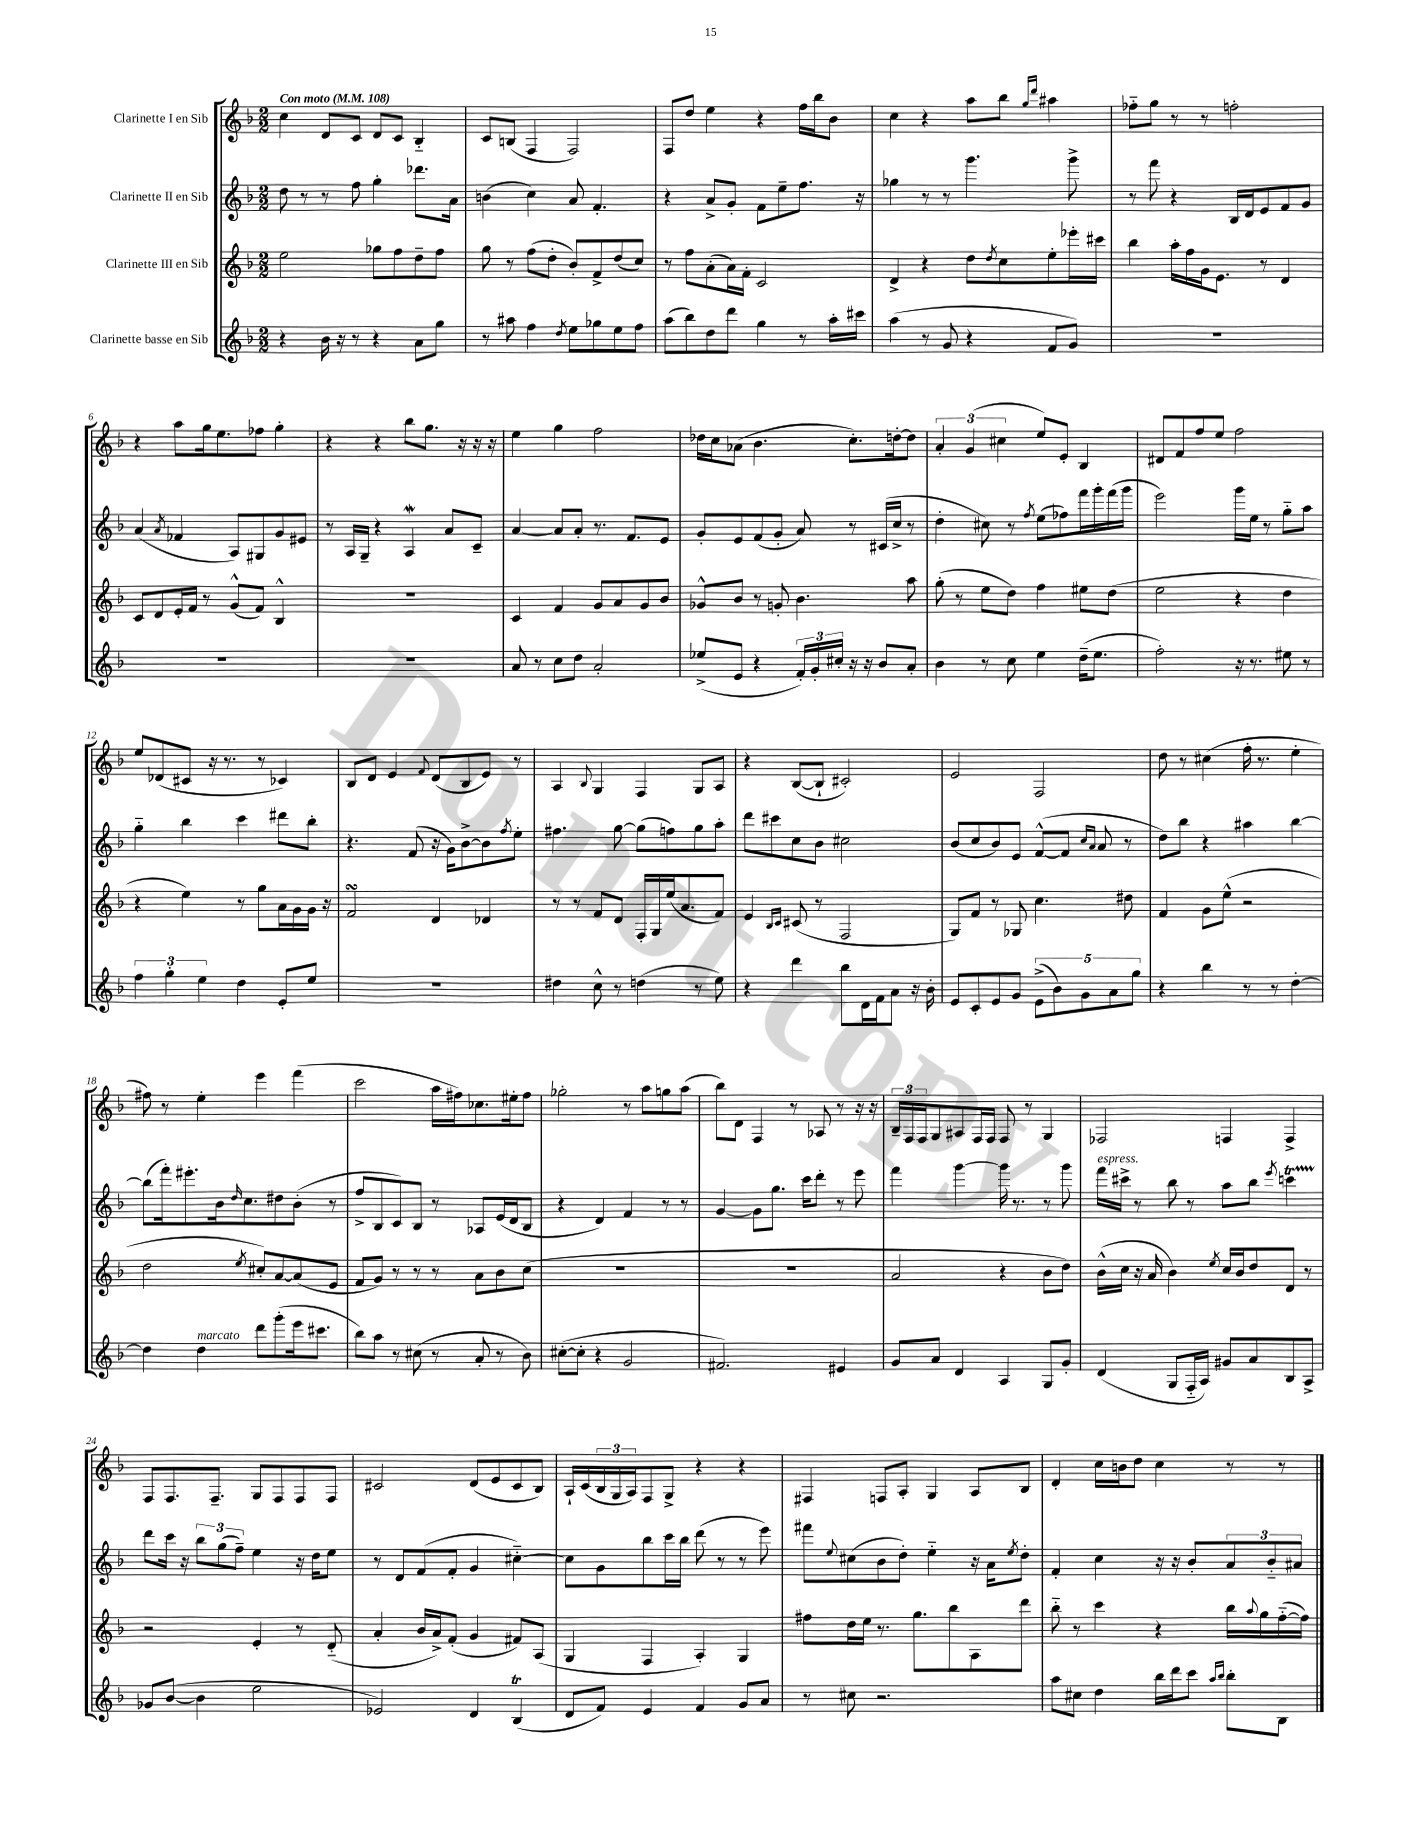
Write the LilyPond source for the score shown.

<<
\new StaffGroup <<
\new Staff = "s0" \with { instrumentName = "Clarinette I en Sib" } {
    \clef treble \key f \major \numericTimeSignature \time 2/2 \tempo "Con moto" 4 = 108
    c''4 d'8 c'8 d'8 c'8 bes4-_ |
    c'8 b8( f4 f2) |
    f8 d''8 e''4 r4 f''16 bes''16 bes'8 |
    c''4 r4 a''8 bes''8 \grace { g''16 d'''16 } ais''4 |
    fes''8-_ g''8 r8 r8 f''2-. |
    r4 a''8 g''16 e''8. fes''8 g''4-. |
    r4 r4 bes''8 g''8. r16 r16 r16 |
    e''4 g''4 f''2 |
    des''16 c''16 aes'8( bes'4. c''8.-.) d''16~-. d''8 |
    \tuplet 3/2 { a'4-. g'4( cis''4 } e''8) e'8-. bes4 |
    dis'8 f'8 f''8 e''8 f''2 |
    e''8 des'8( cis'8 r16 r8. r8 ces'4) |
    bes8 d'8 e'4 \appoggiatura { f'8 } d'8( bes8 e'8) r8 |
    a4 \appoggiatura { bes8 } g4 f4 g8 a8 |
    r4 bes8~( bes8-! cis'2-.) |
    e'2 f2 |
    d''8 r8 cis''4( f''16-. r8. e''4-. |
    fis''8) r8 e''4-. e'''4 f'''4( |
    c'''2 a''16 fis''16) ces''8. eis''16-. fis''8 |
    ges''2-. r8 a''8 g''8 a''8( |
    bes''8) d'8 f4 r8 aes8 r8 r16 r16 |
    \tuplet 3/2 { bes16-- f16 f16 } g8 ais8 f16 f16 f8 r8 g4 |
    fes2 f4 f4-> |
    f8 f8. f8.-- g8 f8 f8 f8 |
    cis'2 d'8( e'8 cis'8 bes8) |
    a16-! c'16( \tuplet 3/2 { bes16 g16 a16) } f8 g8-> r4 r4 |
    fis4 f8 a8-. g4 a8 bes8 |
    d'4-. c''16 b'16 d''8 c''4 r8 r8 \bar "|." |
}
\new Staff = "s1" \with { instrumentName = "Clarinette II en Sib" } {
    \clef treble \key f \major \numericTimeSignature \time 2/2
    d''8 r8 r8 f''8 g''4-. des'''8. a'16 |
    b'4( c''4) a'8 f'4.-. |
    r4 a'8-> g'8-. f'8 e''8-- f''8. r16 |
    ges''4 r8 r8 g'''4. g'''8-> |
    r8 f'''8 r4 bes16 d'16 e'8 f'8 g'8 |
    a'4( \acciaccatura { a'8 } fes'4 a8) gis8 g'8 eis'8 |
    r8 a16 g16-- r4 a4\mordent a'8 c'8-- |
    a'4~ a'8 a'8-. r8. f'8. e'8 |
    g'8-. e'8 f'8( g'8-. a'8) r8 cis'16( c''16-> r8 |
    d''4-. cis''8) r8 \acciaccatura { f''8 } e''8( fes''8) f'''16 g'''16-. f'''16( g'''16 |
    e'''2) g'''16 e''16 r8 g''8-_ a''8 |
    g''4-_ bes''4 c'''4 dis'''8 bes''8-. |
    r4. f'8( r16 g'16) bes'8~-> bes'8 \acciaccatura { f''8 } e''8-. |
    fis''4. g''8~ g''8( f''8) g''8 a''8-. |
    d'''8 cis'''8 c''8 bes'8 cis''2 |
    bes'8( c''8 bes'8) e'8 f'8~-^( f'8 \grace { c''16 a'16 } a'8 r8 |
    d''8) bes''8 r4 ais''4 bes''4~ |
    bes''8( f'''16-.) eis'''8.-. bes'16 \grace { d''16 } c''8. dis''8 bes'8-.( r8 |
    f''8-> bes8 c'8) bes8 r8 aes8 e'16( d'16 bes8 |
    r4 d'4) f'4 r8 r8 |
    g'4~ g'8 g''8. c'''16 d'''8-. r8 e'''8 |
    f'''4 g'''4~ g'''16 r8. r8 g'''8 |
    f'''16^\markup { \italic "espress." } cis'''16-> r8 bes''8 r8 a''8 bes''8 \acciaccatura { e'''8 } c'''4\startTrillSpan |
    d'''8\stopTrillSpan c'''16 r16 \tuplet 3/2 { bes''8 g''8( f''8--) } e''4 r16 d''16 e''8 |
    r8 d'8 f'8( f'8-. g'4 cis''4~-_) |
    cis''8 g'8 bes''8 c'''16 bes''16 d'''8( r8 r8 e'''8) |
    fis'''8 \appoggiatura { e''8 } cis''8( bes'8 d''8-.) e''4-_ r16 a'16 \acciaccatura { e''8 } d''8-. |
    f'4-. c''4 r16 r16 bes'8-. \tuplet 3/2 { a'8 bes'8-_ ais'8 } \bar "|." |
}
\new Staff = "s2" \with { instrumentName = "Clarinette III en Sib" } {
    \clef treble \key f \major \numericTimeSignature \time 2/2
    e''2 ges''8 f''8 d''8-- f''8 |
    g''8 r8 f''8( d''8-. bes'8-.) f'8-> d''8( c''8) |
    r8 f''8 a'8-.( a'16) f'16-. c'2 |
    d'4-> r4 d''8 \acciaccatura { d''8 } c''8 e''8-. ees'''16-. cis'''16 |
    bes''4 a''16-. f''16 g'16 e'8. r8 d'4 |
    c'8 d'8 e'16-. f'16 r8 g'8-^( f'8) bes4-^ |
    R1 |
    c'4 f'4 g'8 a'8 g'8 bes'8 |
    ges'8-^ bes'8 r8 g'8-. bes'4. a''8 |
    g''8-.( r8 e''8 d''8) f''4 eis''8 d''8( |
    e''2 r4 d''4 |
    r4 e''4) r8 g''8 a'16 g'16 g'16 r16 |
    f'2\turn d'4 des'4 |
    r8 r8 f'8 d'8 f16-. g16 e''16( a'8. f'8) |
    e'4 \grace { bes16 c'16 } cis'8( r8 f2 |
    g8) f'8 r8 ges8 c''4. dis''8 |
    f'4 g'8 e''8-^( r2 |
    d''2 \acciaccatura { e''8 } cis''8-.) a'8~ a'8( e'8 |
    f'8 g'8) r8 r8 r8 a'8 bes'8 c''8( |
    R1 |
    R1 |
    a'2 r4 bes'8 d''8) |
    bes'16-^( c''16 r16 a'16 bes'4) \acciaccatura { e''8 } c''16 bes'16 d''8 d'8 r8 |
    r2 e'4-. r8 d'8-_( |
    a'4-. bes'16 a'16->) f'8-.( g'4 fis'8) a8( |
    g4 f4 a4-.) g4 |
    fis''8 d''16 e''16 r8. g''8. bes''8 a8 d'''8 |
    bes''8-_ r8 c'''4 r4 bes''16 \appoggiatura { a''8 } g''16 f''16~-_( f''16) \bar "|." |
}
\new Staff = "s3" \with { instrumentName = "Clarinette basse en Sib" } {
    \clef treble \key f \major \numericTimeSignature \time 2/2
    r4 bes'16 r16 r8 r4 a'8 g''8 |
    r8 ais''8 f''4 \acciaccatura { d''8 } e''8 ges''8 e''8 f''8 |
    a''8( bes''8) d''8 d'''8 g''4 r8 a''16-. cis'''16 |
    a''4( r8 g'8 r4 f'8 g'8) |
    R1 |
    R1 |
    R1 |
    a'8 r8 c''8 d''8 a'2-. |
    ees''8->( e'8 r4 \tuplet 3/2 { f'16-.) g'16-. cis''16-. } r16 r16 bes'8 a'8-. |
    bes'4 r8 c''8 e''4 d''16--( e''8. |
    f''2-.) r16 r8. eis''8 r8 |
    \tuplet 3/2 { f''4 g''4-. e''4 } d''4 e'8-. e''8 |
    R1 |
    dis''4 c''8-^ r8 d''4( r8 e''8) |
    r4 d'''4 bes''8 d'16 f'16 a'8 r16 bes'16-. |
    e'8 c'8-. e'8 g'8 \tuplet 5/4 { e'8->( bes'8) g'8 a'8 g''8 } |
    r4 bes''4 r8 r8 d''4~-. |
    d''4 d''4^\markup { \italic "marcato" } d'''8 g'''8-.( e'''16 cis'''8. |
    bes''8) a''8 r8 cis''8( r8 a'8-. r8 bes'8) |
    cis''8~-.( cis''8-. r4 g'2 |
    fis'2.) eis'4 |
    g'8 a'8 d'4 a4 g8 g'8-. |
    d'4( g8 f16-_ a16) gis'8 a'8 bes8 a8-> |
    ges'8 bes'8~( bes'4 e''2 |
    ees'2) d'4 bes4\trill( |
    d'8 f'8) e'4 f'4 g'8 a'8 |
    r8 cis''8 r2. |
    a''8 cis''8 d''4 bes''16 d'''16 c'''8 \grace { a''16 bes''16 } bes''8-. bes8 \bar "|." |
}
>>
>>
